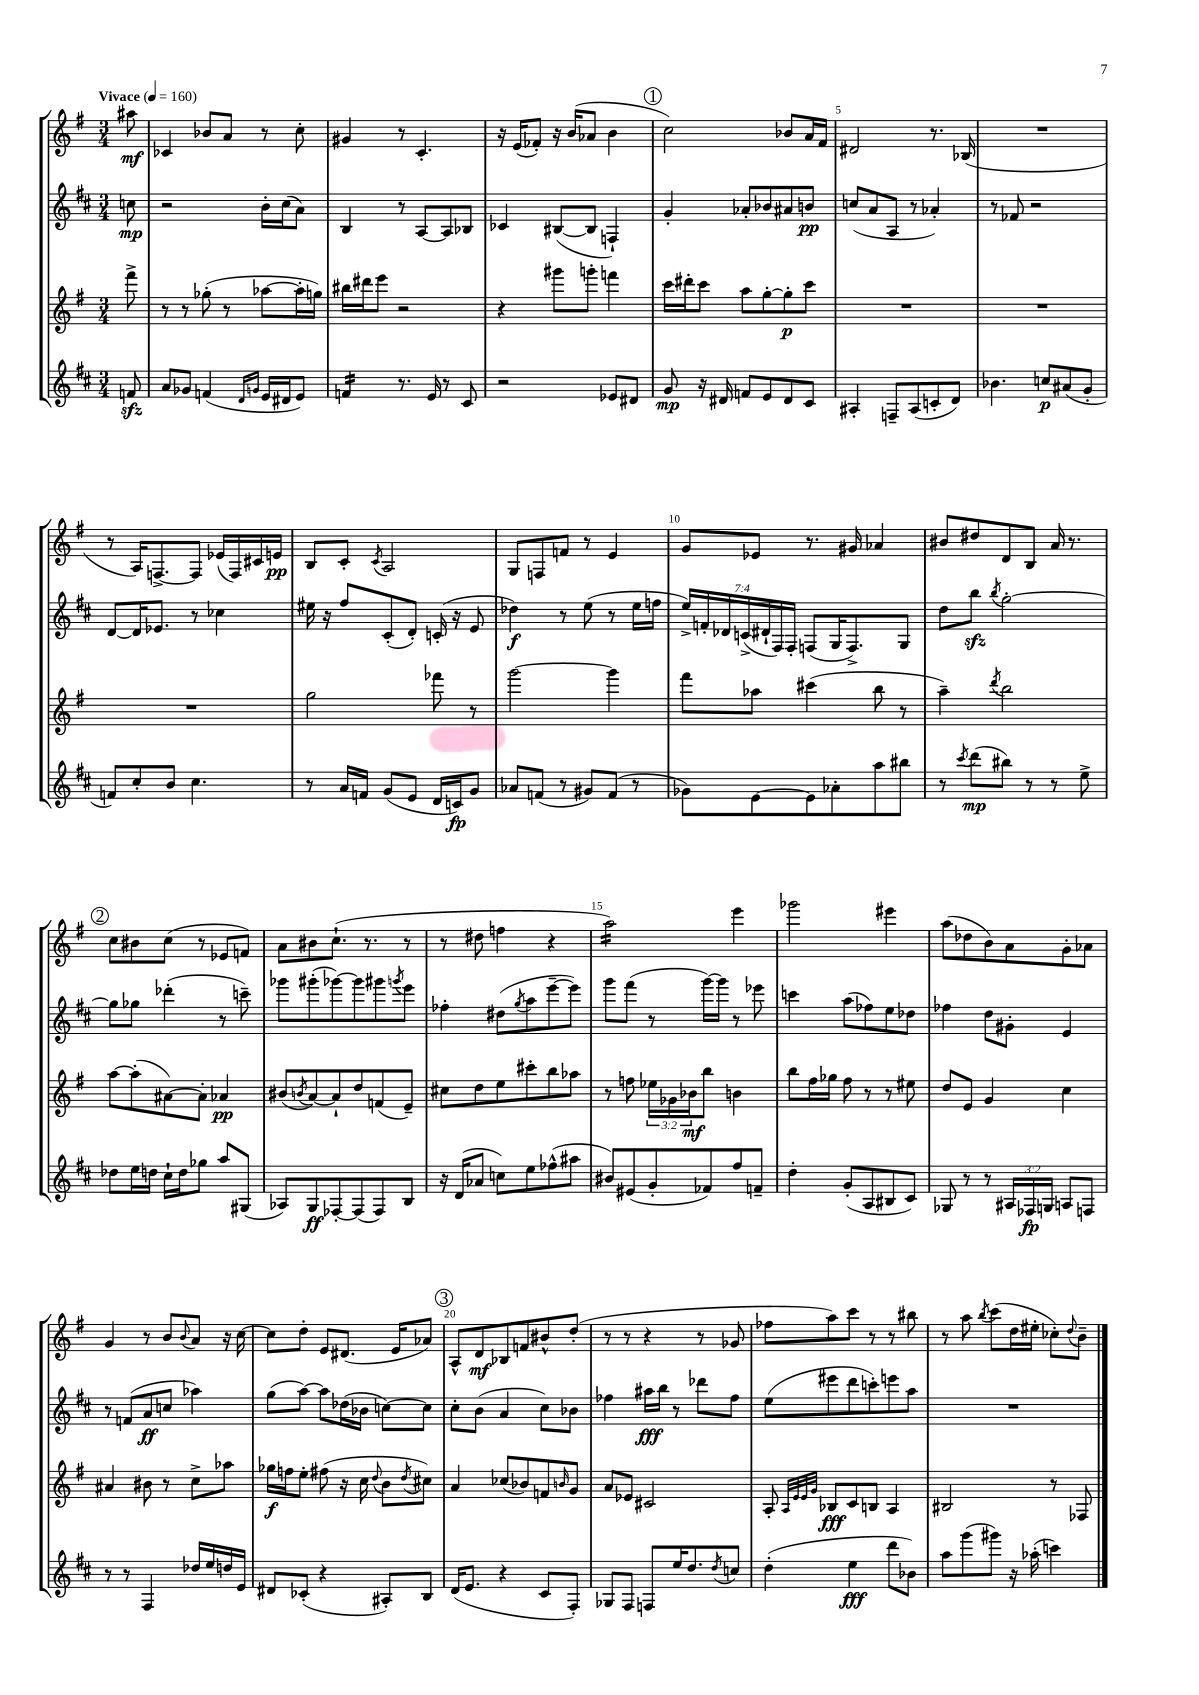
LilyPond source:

<<
\new StaffGroup <<
\new Staff = "s0" {
    \clef treble \key g \major \numericTimeSignature \time 3/4 \partial 8 \tempo "Vivace" 4 = 160
    ais''8\mf |
    ces'4 bes'8 a'8 r8 c''8-. |
    gis'4 r8 c'4.-. |
    r16 e'16( fes'8-.) r16 b'16( aes'8 b'4 |
    \mark \markup { \circle "1" } c''2) bes'8 a'16 fis'16 |
    dis'2 r8. bes16( |
    R2. |
    r8 a16) f8.~-> f8 ees'16( f16) cis'16 e'16\pp |
    b8 c'8-. \acciaccatura { c'8 } a2 |
    g8 f8 f'8 r8 e'4 |
    g'8 ees'8 r8. gis'16 aes'4 |
    bis'8 dis''8 d'8 b8 a'16 r8. |
    \mark \markup { \circle "2" } c''8 bis'8 c''8( r8 ees'8 f'8) |
    a'8 bis'8 c''8.-!( r8. r8 |
    r8 dis''8 f''4 r4 |
    a''2:16) e'''4 |
    ges'''2 eis'''4 |
    a''8( des''8 b'8) a'8 g'8-. aes'8 |
    g'4 r8 b'8 \appoggiatura { b'8 } a'8 r16 c''16~ |
    c''8 d''8-. e'8 dis'8.( e'16 aes'8) |
    \mark \markup { \circle "3" } a8-^ d'8\mf bes8 f'8 bis'8-^ d''8-.( |
    r8 r8 r4 r8 ges'8 |
    fes''8 a''8) c'''8 r8 r8 bis''8 |
    r8 a''8 \acciaccatura { b''8 } c'''8( d''16 eis''16-. ces''8-.) \appoggiatura { d''8 } b'8-- \bar "|." |
}
\new Staff = "s1" {
    \clef treble \key d \major \numericTimeSignature \time 3/4 \override Staff.TupletNumber.text = #tuplet-number::calc-fraction-text \partial 8
    c''8\mp |
    r2 b'16-. cis''16( a'8) |
    b4 r8 a8~ a8 bes8 |
    ces'4 bis8~( bis8 f4-!) |
    \mark \markup { \circle "1" } g'4-. aes'8-. bes'8 ais'8 b'8\pp |
    c''8( a'8 a8 r8 aes'4-.) |
    r8 fes'8 r2 |
    d'8~ d'16 ees'8. r8 ces''4 |
    eis''16 r16 fis''8 cis'8-.( d'8-.) c'16-.( r16 e'8 |
    des''4\f) r8 e''8( r8 e''16 f''16 |
    \tuplet 7/4 { e''16->) f'16-. des'16 c'16->( dis'16-! fis16) fis16-. } f8( g16 f8.->) g8 |
    d''8 b''8\sfz \acciaccatura { b''8 } g''2~-. |
    \mark \markup { \circle "2" } g''8 ges''8 des'''4-.( r8 c'''8--) |
    ges'''8 gis'''8-.( ges'''8~) ges'''8 gis'''8 \acciaccatura { g'''8 } e'''8 |
    fes''4-. dis''8( \acciaccatura { g''8 } a''8 e'''8~-- e'''8) |
    g'''8 fis'''8( r8 g'''16~) g'''16 r8 ees'''8 |
    c'''4 a''8( fes''8) e''8 des''8 |
    fes''4 d''8 gis'8-. e'4 |
    r8 f'8( a'8\ff c''8 aes''4) |
    g''8( a''8~) a''8 des''16( bes'16 c''8~) c''8 |
    \mark \markup { \circle "3" } cis''8-. b'8( a'4 cis''8) bes'8 |
    fes''4 ais''16\fff b''16 r8 des'''8 fes''8 |
    e''8( eis'''8 d'''8 c'''8-.) e'''8 a''8 |
    R2. \bar "|." |
}
\new Staff = "s2" {
    \clef treble \key g \major \numericTimeSignature \time 3/4 \override Staff.TupletNumber.text = #tuplet-number::calc-fraction-text \partial 8
    fis'''8-> |
    r8 r8 ges''8-.( r8 aes''8~ aes''16-. g''16) |
    bis''16 dis'''16 e'''8 r2 |
    r4 gis'''8 g'''8-. f'''4 |
    \mark \markup { \circle "1" } c'''16 dis'''16-. c'''8 a''8 g''8~-. g''8-.\p c'''8 |
    R2. |
    R2. |
    R2. |
    g''2 fes'''8 r8 |
    g'''2~ g'''4 |
    fis'''8 aes''8 cis'''4( b''8 r8 |
    a''4--) \acciaccatura { d'''8 } b''2 |
    \mark \markup { \circle "2" } a''8~ a''8-.( ais'8~) ais'8-. aes'4\pp |
    bis'8( \acciaccatura { b'8 } a'8~) a'8-! d''8 f'8( e'8--) |
    cis''8 d''8 e''8 cis'''8-. b''8 aes''8 |
    r8 f''8 \tuplet 3/2 { ees''16 ges'16 bes'16\mf } b''8 b'4 |
    b''8 fis''16 ges''16 fis''8 r8 r8 eis''8 |
    d''8 e'8 g'4 c''4 |
    ais'4 bis'8 r8 c''8-> aes''8 |
    ges''16\f f''16 e''8-. fis''8( r16 c''16 \appoggiatura { d''8 } b'8 \acciaccatura { d''8 } cis''8) |
    \mark \markup { \circle "3" } a'4 ces''8( bes'8) f'8 \grace { b'16 } g'8 |
    a'8 ees'8 cis'2 |
    a8-. \grace { a32 e'32 e'32 g'32 } bes8\fff c'8 b8 a4 |
    bis2 r8 fes8 \bar "|." |
}
\new Staff = "s3" {
    \clef treble \key d \major \numericTimeSignature \time 3/4 \override Staff.TupletNumber.text = #tuplet-number::calc-fraction-text \partial 8
    f'8\sfz |
    a'8 ges'8 f'4( \grace { d'16 g'16 } e'16 dis'16 e'8) |
    f'4:16 r8. e'16 r8 cis'8 |
    r2 ees'8 dis'8 |
    \mark \markup { \circle "1" } g'8\mp r16 dis'16 f'8 e'8 dis'8 cis'8 |
    ais4-. f8-- ais8( c'8-. d'8) |
    bes'4. c''8\p ais'8( g'8-. |
    f'8) cis''8-. b'8 cis''4. |
    r8 a'16 f'16 g'8( e'8 d'16 c'16\fp) g'8 |
    aes'8 f'8( r8 gis'8) f'8( r8 |
    ges'8) e'8~ e'8 aes'8-. a''8 bis''8 |
    r8 \acciaccatura { cis'''8 } d'''8\mp( bis''8) r8 r8 e''8-> |
    \mark \markup { \circle "2" } des''8 e''16 d''16 cis''16-! d''16 ges''8 a''8 gis8( |
    aes8) g8\ff fes8~-. fes8( fes8) b8 |
    r16 d'16( aes'8 c''8) e''8 fes''8-^( ais''8 |
    bis'8) eis'8( g'8-. fes'8) fis''8 f'8-- |
    d''4-. g'8-.( a8 bis8 cis'8) |
    ges8 r8 r8 \tuplet 3/2 { ais16 fes16\fp g16 } a8 f8 |
    r8 r8 fis4 des''16 e''16 d''16 e'16 |
    dis'8 ces'8-.( r4 ais8-.) b8 |
    \mark \markup { \circle "3" } d'16( e'8. r4 cis'8 fis8-.) |
    ges8 fis8 f8 e''16 d''8. \acciaccatura { d''8 } c''8 |
    d''4-.( e''4\fff d'''8 bes'8) |
    a''8 g'''8( gis'''8) r16 aes''16-.( c'''4) \bar "|." |
}
>>
>>
\layout { \context { \Score \override BarNumber.break-visibility = ##(#f #t #t) barNumberVisibility = #(every-nth-bar-number-visible 5) } }
